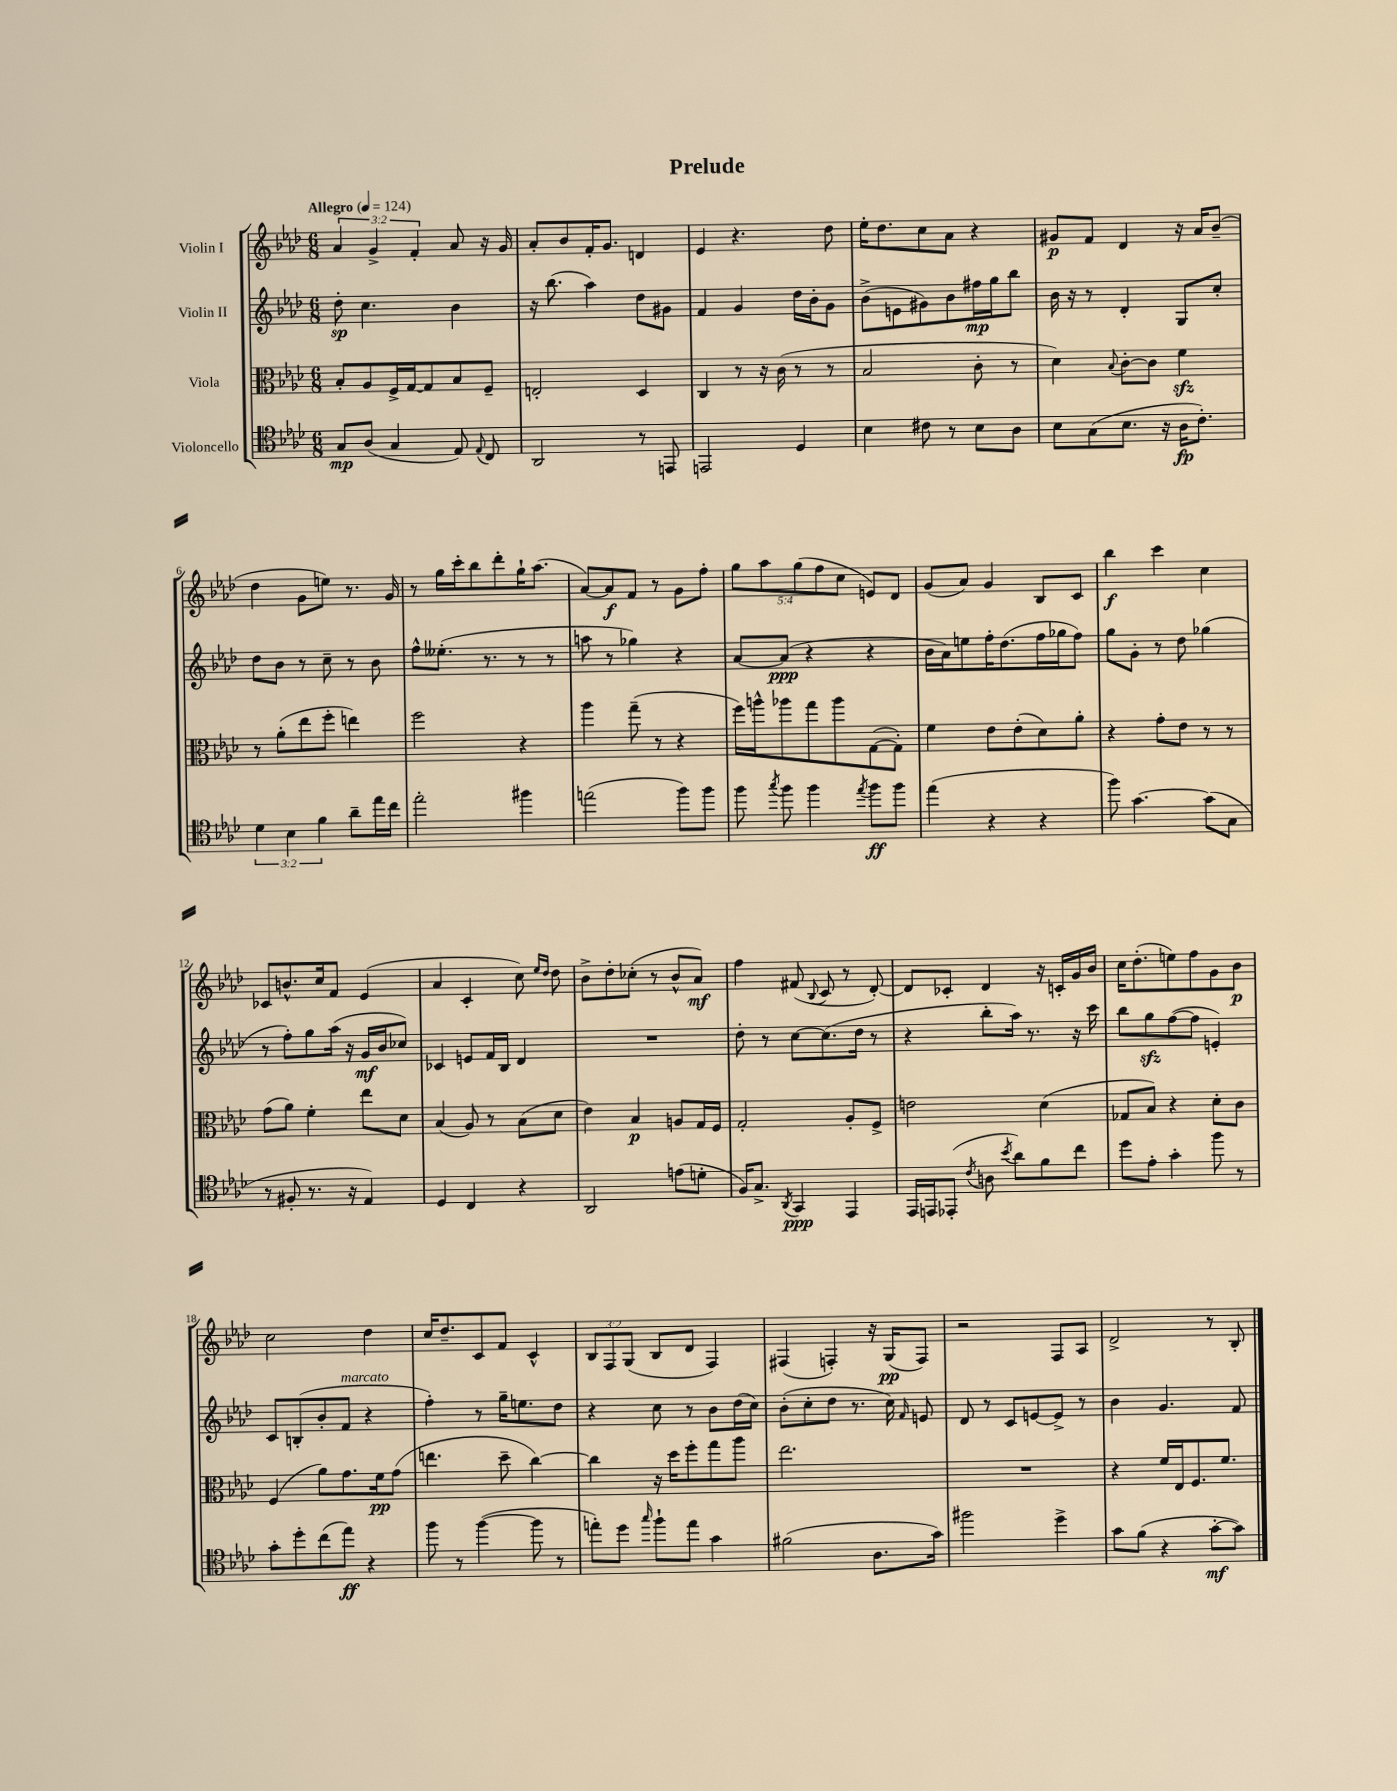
\header { title = "Prelude" }
<<
\new StaffGroup <<
\new Staff = "s0" \with { instrumentName = "Violin I" } {
    \clef treble \key aes \major \numericTimeSignature \time 6/8 \override Staff.TupletNumber.text = #tuplet-number::calc-fraction-text \tempo "Allegro" 4 = 124
    \autoBeamOff \tuplet 3/2 { aes'4 g'4-> f'4-. } aes'8 r16 g'16 |
    aes'8[-. bes'8 f'16-. g'8.] d'4 |
    ees'4 r4. des''8 |
    ees''16[-. des''8. c''8 aes'8] r4 |
    gis'8[\p f'8] des'4 r16 aes'16[ bes'8]--( |
    des''4 g'8[ e''8]) r8. g'16 |
    r8 g''16[ c'''16-. bes''8 des'''8-. g''16-! aes''8.]( |
    aes'8[~) aes'8\f f'8] r8 g'8[ f''8]-. |
    \tuplet 5/4 { g''8[ aes''8 g''8( f''8 c''8] } e'8[) des'8] |
    g'8[( aes'8]) g'4 bes8[ c'8] |
    bes''4\f c'''4 c''4 |
    ces'8[ b'8.-^ c''16 f'8] ees'4( |
    aes'4 c'4-. c''8) \grace { ees''16[ des''16] } des''8 |
    bes'8[-> des''8-. ces''8]-.( r8 bes'8[-^ aes'8]\mf) |
    f''4 fis'8( \appoggiatura { bes8 } c'8 r8 des'8~-.) |
    des'8[ ces'8]-. des'4 r16 c'16[-. g'16 bes'16] |
    c''16[ des''8.-.( e''8) f''8 g'8 bes'8]\p |
    c''2 des''4 |
    c''16[ des''8.-- c'8 f'8] c'4-^ |
    \tuplet 3/2 { bes8[ f8 g8]( } bes8[ des'8] f4) |
    fis4( f4-.) r16 g16[\pp( f8]) |
    r2 f8[ aes8] |
    des'2-> r8 bes8-. \bar "|." |
}
\new Staff = "s1" \with { instrumentName = "Violin II" } {
    \clef treble \key aes \major \numericTimeSignature \time 6/8
    \autoBeamOff des''8-.\sp c''4. bes'4 |
    r16 bes''8.( aes''4) des''8[ gis'8] |
    f'4 g'4 des''16[ bes'16-. g'8] |
    bes'8[->( e'8 gis'8) bes'8 fis''16\mp g''16 bes''8] |
    bes'16 r16 r8 des'4-. g8[ c''8]-. |
    des''8[ bes'8] r8 c''8-- r8 bes'8 |
    f''8[-^ eeses''8.]-.( r8. r8 r8 |
    a''8 r8 ges''4) r4 |
    aes'8[~ aes'8]\ppp( r4 r4 |
    bes'16[ aes'16) e''8 f''16-. des''8.( f''16 ges''16 f''8]) |
    g''8[ g'8]-. r8 des''8 ges''4( |
    r8 f''8[-.) g''8 aes''16]( r16 g'16[\mf bes'16 ces''8]) |
    ces'4 e'8[ f'16 bes16] des'4 |
    R2. |
    des''8-. r8 c''8[~ c''8.( des''16] r8 |
    r4 bes''8[-. aes''16]) r8. r16 c'''16 |
    bes''8[ g''8\sfz f''8~( f''8] e'4-.) |
    c'8[ b8-.( bes'8-. f'8]^\markup { \italic "marcato" } r4 |
    f''4-.) r8 g''16[-- e''8. des''8] |
    r4 c''8 r8 bes'8[ des''16( c''16]) |
    bes'8[-.( c''8-. des''8] r8. c''16) \grace { f'16 } e'8 |
    des'8 r8 c'8[ e'8~ e'8]-> r8 |
    bes'4 g'4. f'8 \bar "|." |
}
\new Staff = "s2" \with { instrumentName = "Viola" } {
    \clef alto \key aes \major \numericTimeSignature \time 6/8
    \autoBeamOff bes8[-. aes8 f16-> g16~ g8 bes8 f8]-- |
    e2-. des4 |
    c4 r8 r16 c'16( r8 r8 |
    bes2 c'8-. r8 |
    des'4) \appoggiatura { bes8 } c'8[~-. c'8] f'4\sfz |
    r8 aes'8[-.( ees''8 f''8]-. e''4) |
    f''2 r4 |
    aes''4 g''8--( r8 r4 |
    f''16[) a''16-^ aes''8 g''8 aes''8 g8~( g8]-.) |
    f'4 ees'8[ ees'8-.( des'8) aes'8]-. |
    r4 g'8[-. ees'8] r8 r8 |
    g'8[( aes'8]) f'4-. ees''8[ des'8] |
    bes4( aes8) r8 bes8[( des'8] |
    ees'4) bes4\p a8[ g16 f16] |
    g2-. aes8[-. f8]-> |
    e'2 des'4( |
    ges8[ bes8]) r4 des'8[-. c'8] |
    f4( aes'8[) g'8. f'16\pp g'8]( |
    e''4. des''8-- c''4~) |
    c''4 r16 des''16[ f''8-. g''8 aes''8] |
    ees''2. |
    R2. |
    r4 f'16[ ees16 f8. f'8.] \bar "|." |
}
\new Staff = "s3" \with { instrumentName = "Violoncello" } {
    \clef tenor \key aes \major \numericTimeSignature \time 6/8 \override Staff.TupletNumber.text = #tuplet-number::calc-fraction-text
    \autoBeamOff g8[\mp aes8]( g4 ees8) \appoggiatura { ees8 } c8 |
    aes,2 r8 e,8 |
    e,2 des4 |
    bes4 cis'8 r8 bes8[ aes8] |
    bes8[ g8( bes8.] r16 aes16[\fp c'8.]-.) |
    \tuplet 3/2 { des'4 bes4 f'4 } aes'8[-- ees''16 c''16] |
    ees''2-. fis''4 |
    e''2( f''8[) f''8] |
    f''8 \acciaccatura { g''8 } f''8 f''4 \acciaccatura { ees''8 } f''8[\ff f''8] |
    ees''4( r4 r4 |
    f''8) g'4.~ g'8[( g8] |
    r8 fis8-. r8. r16 ees4) |
    des4 c4 r4 |
    aes,2 e'8[( d'8]-. |
    f16[) g8.]-> \acciaccatura { aes,8 } g,4\ppp ees,4 |
    ees,16[ e,16 ees,8]-.( \acciaccatura { c'8 } a8 \acciaccatura { bes'8 } aes'8[) f'8 c''8] |
    des''8[ ees'8]-. g'4-. f''8 r8 |
    g'8[-. des''8-. c''8( ees''8]\ff) r4 |
    f''8 r8 f''4~( f''8 r8 |
    e''8[-.) des''8] \grace { g''16 } f''8[-! e''8] g'4 |
    fis'2( aes8.[ g'16]) |
    fis''2 des''4-> |
    g'8[ f'8]( r4 g'8[~-.\mf g'8]) \bar "|." |
}
>>
>>
